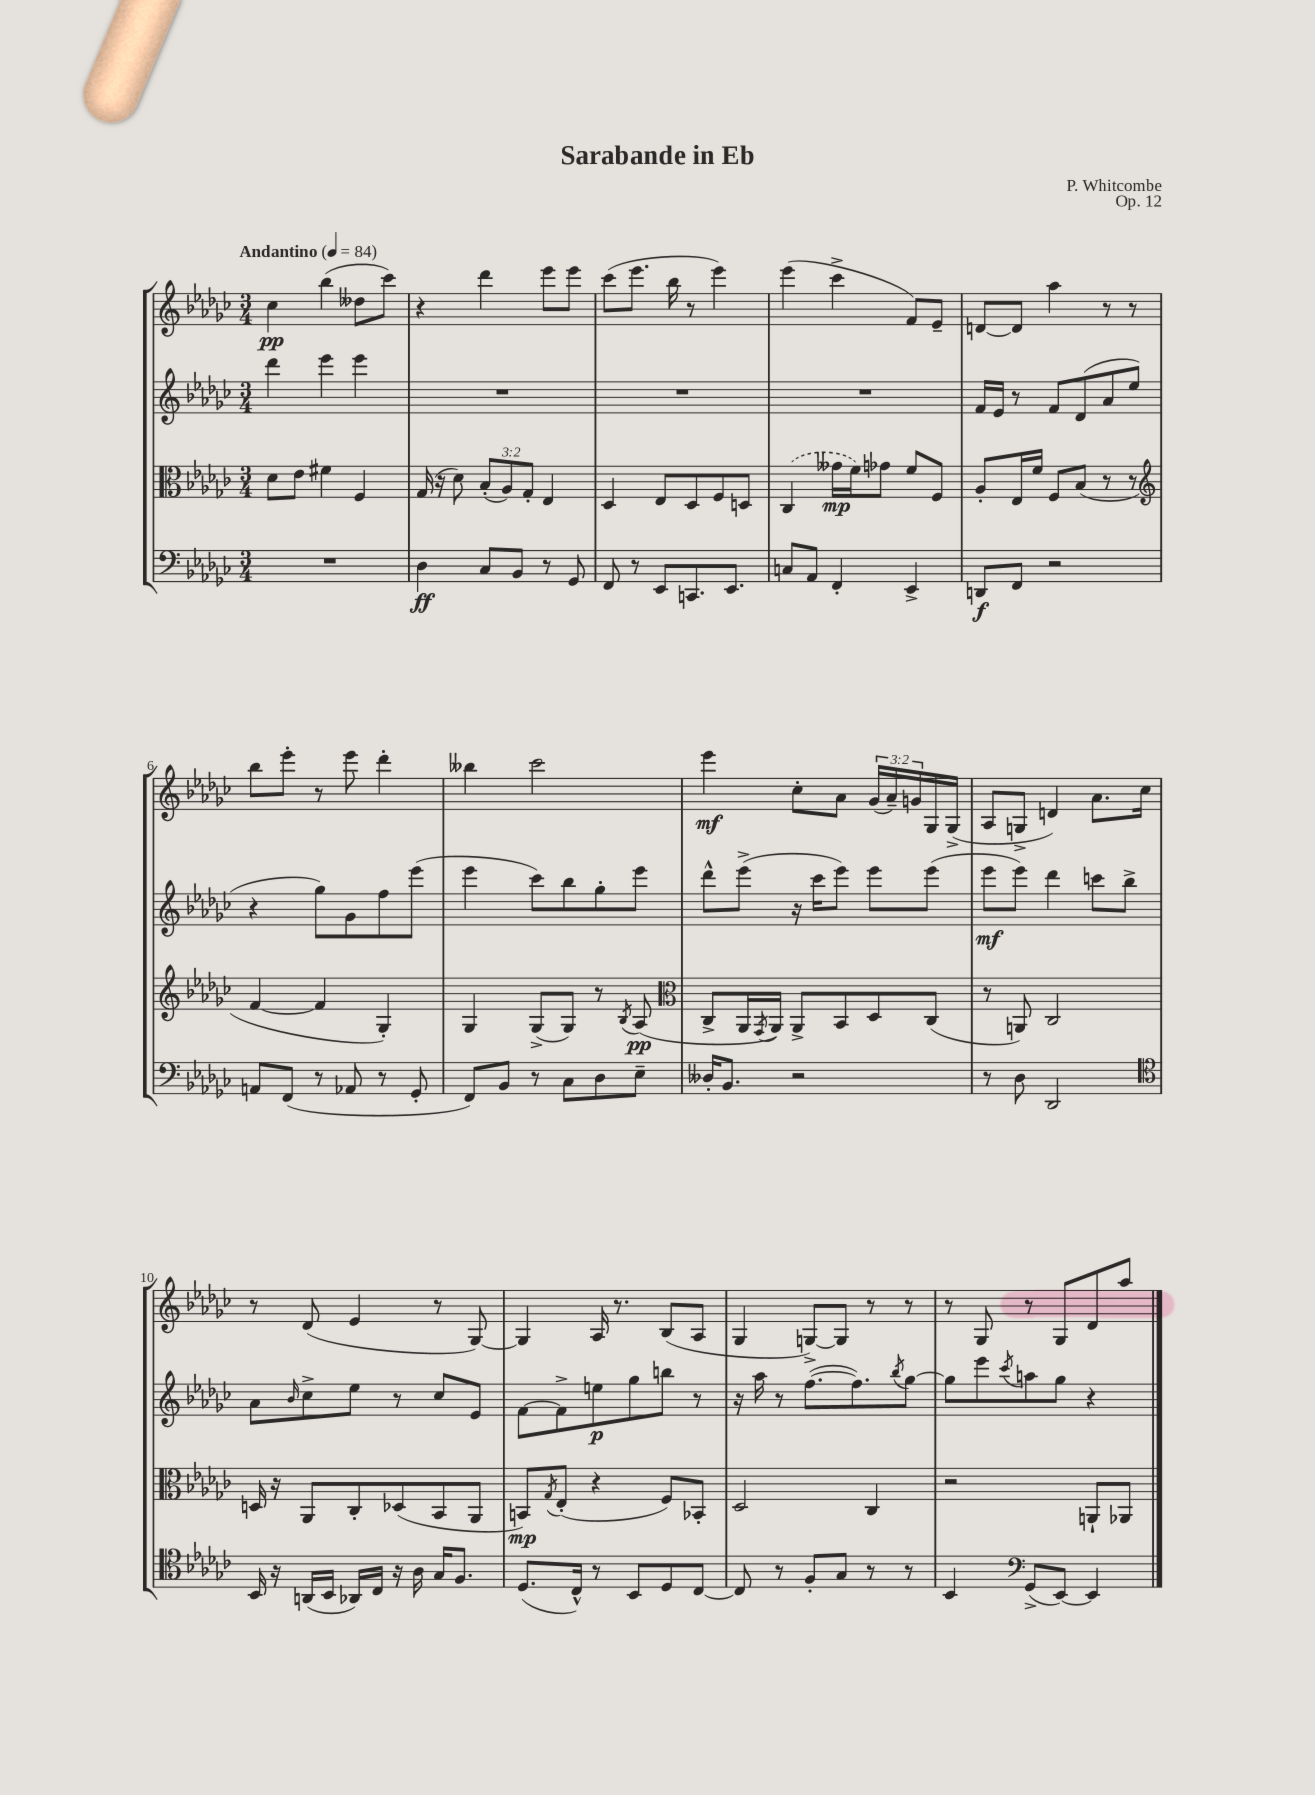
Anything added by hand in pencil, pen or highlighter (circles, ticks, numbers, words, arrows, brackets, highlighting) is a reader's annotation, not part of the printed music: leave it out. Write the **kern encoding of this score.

**kern	**kern	**kern	**kern
*staff4	*staff3	*staff2	*staff1
*clefF4	*clefC3	*clefG2	*clefG2
*k[b-e-a-d-g-c-]	*k[b-e-a-d-g-c-]	*k[b-e-a-d-g-c-]	*k[b-e-a-d-g-c-]
*M3/4	*M3/4	*M3/4	*M3/4
*MM84	*MM84	*MM84	*MM84
2.r	8d-	4ddd-	4cc-
.	8e-	.	.
.	4f#	4eee-	(4bb-
.	4F	4eee-	8dd--
.	.	.	8ccc-)
=	=	=	=
4D-	(16G-	2.r	4r
.	16r	.	.
.	8d-)	.	.
8C-	(12B-'	.	4ddd-
.	12A-)	.	.
8BB-	.	.	.
.	12G-'	.	.
8r	4E-	.	8eee-
8GG-	.	.	8eee-
=	=	=	=
8FF	4D-	2.r	(8ccc-
8r	.	.	8.eee-
8EE-	8E-	.	.
.	.	.	16bb-
8.CC	8D-	.	8r
.	8F	.	4eee-)
8.EE-	.	.	.
.	8D	.	.
=	=	=	=
8C	(4C-	2.r	(4eee-
8AA-	.	.	.
4FF'	16g--	.	4ccc-^
.	16f)	.	.
.	8g-	.	.
4EE-^	8f	.	8f)
.	8F	.	8e-~
=	=	=	=
8DD	8A-'	16f	[8d
.	.	16e-	.
8FF	16E-	8r	8d]
.	16f	.	.
2r	8F	8f	4aa-
.	(8B-	(8d-	.
.	8r	8a-	8r
.	8r	8ee-	8r
=	=	=	=
*	*clefG2	*	*
8AA	[4f	4r	8bb-
(8FF	.	.	8eee-'
8r	4f]	8gg-)	8r
8AA-	.	8g-	8eee-
8r	4G-')	8ff	4ddd-'
8GG-'	.	(8eee-	.
=	=	=	=
8FF)	4G-	4eee-	4bb--
8BB-	.	.	.
8r	(8G-^	8ccc-)	2ccc-
8C-	8G-)	8bb-	.
8D-	8r	8gg-'	.
.	8qB-	.	.
8E-~	(8A-	8eee-	.
=	=	=	=
*	*clefC3	*	*
16D--'	8C-^	8ddd-^^	4eee-
8.BB-	.	.	.
.	16AA-	(8eee-^	.
.	8qGG-	.	.
.	16AA-)	.	.
2r	8AA-^	16r	8cc-'
.	.	16ccc-	.
.	8BB-	8eee-)	8a-
.	8D-	8eee-	(24g-
.	.	.	24a-~)
.	.	.	24g
.	(8C-	(8eee-	16G-
.	.	.	(16G-^
=	=	=	=
8r	8r	8eee-	8A-
8D-	8AA)	8eee-)	8G^
2DD-	2C-	4ddd-	4d)
.	.	8ccc	8.a-
.	.	8bb-^	.
.	.	.	16cc-
=	=	=	=
*clefC4	*	*	*
16BB-	16D	8a-	8r
16r	16r	.	.
.	.	16qqb-	.
(16AA	8AA-	8cc-^	(8d-
16BB-	.	.	.
16AA-)	8C-'	8ee-	4e-
16C-	.	.	.
16r	(8D-	8r	.
16A-	.	.	.
16G-	8BB-	8cc-	8r
8.F	.	.	.
.	8AA-	8e-	[8G-)
=	=	=	=
(8.D-	8BB)	[8f	4G-]
.	8qG-	.	.
.	(8E-'	8f^]	.
16C-^^)	.	.	.
8r	4r	8ee	16A-
.	.	.	8.r
8BB-	.	8gg-	.
8D-	8F)	8bb	(8B-
[8C-	8BB-'	8r	8A-
=	=	=	=
8C-]	2D-	16r	4G-
.	.	16aa-	.
8r	.	8r	.
8F'	.	([8.ff	[8G^)
8G-	.	.	8G]
.	.	8.ff])	.
8r	4C-	.	8r
.	.	8qbb-	.
8r	.	[8gg-	8r
=	=	=	=
4BB-	2r	8gg-]	8r
.	.	8eee-	8G-
*clefF4	*	*	*
.	.	8qccc-	.
(8GG-^	.	8aa	8r
[8EE-)	.	8gg-	8G-
4EE-]	8AA`	4r	8d-
.	8AA-	.	8aa-
==	==	==	==
*-	*-	*-	*-
